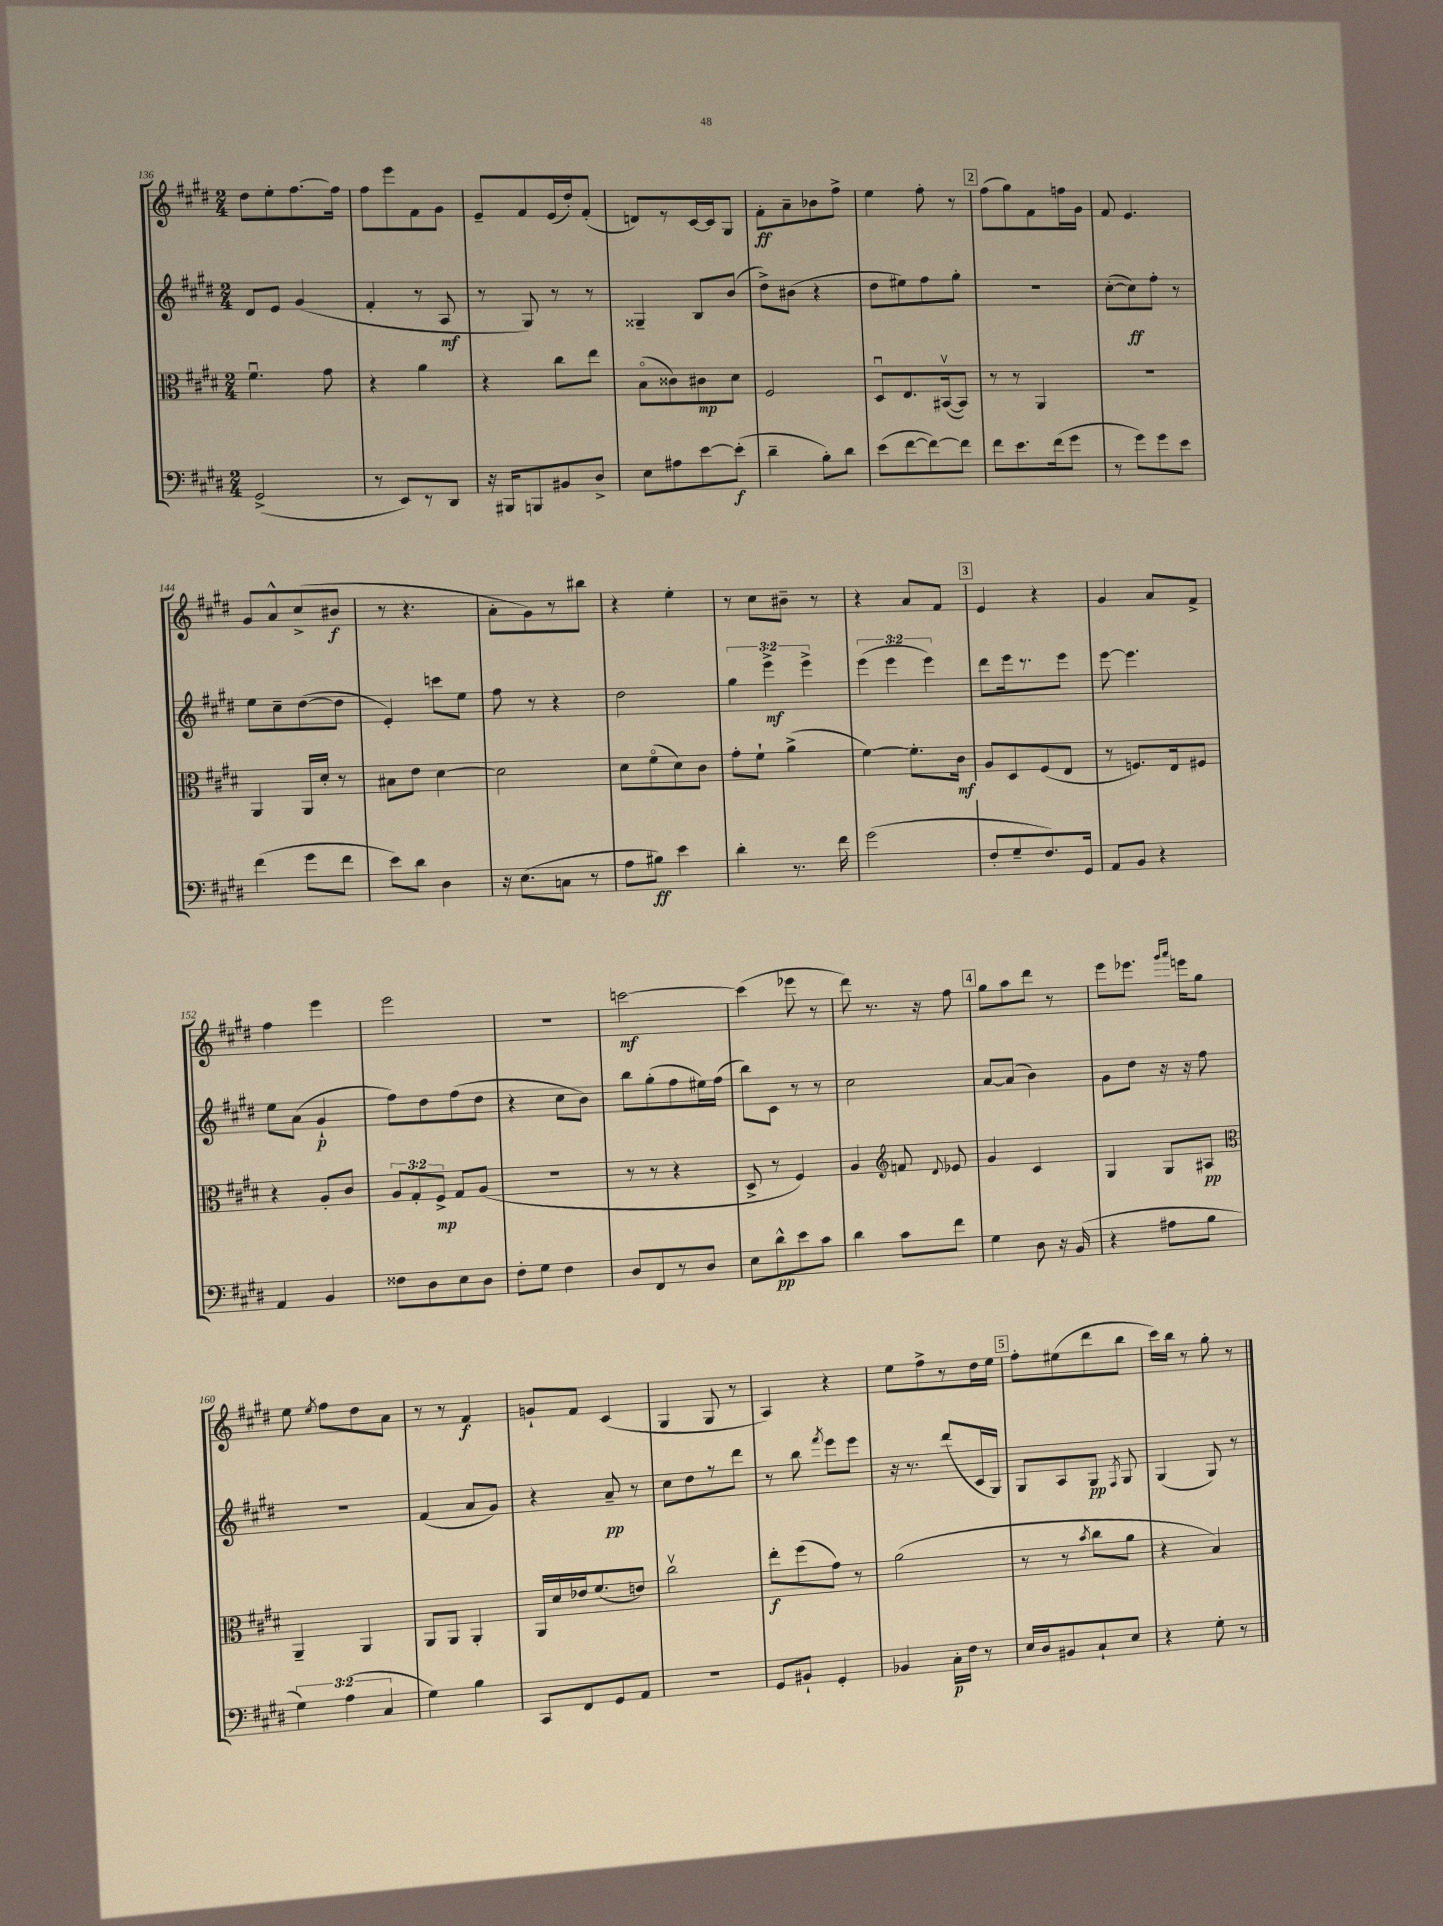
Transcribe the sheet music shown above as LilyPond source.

<<
\new StaffGroup <<
\new Staff = "s0" {
    \clef treble \key e \major \numericTimeSignature \time 2/4
    \autoBeamOff dis''8[ e''8-. fis''8.~ fis''16] |
    fis''8[ e'''8 fis'8 gis'8] |
    e'8[-- fis'8 e'16( dis''16-.) fis'8]-.( |
    d'8[) r8 cis'16~ cis'16 gis8] |
    fis'8[-.\ff a'8-- bes'8 fis''8]-> |
    e''4 fis''8-. r8 |
    \mark \markup { \box "2" } fis''8[( gis''8) fis'8 f''16 gis'16] |
    fis'8 e'4. |
    gis'8[ a'8-^ cis''8->( bis'8]\f |
    r8 r4. |
    a'8[-. gis'8) r8 bis''8] |
    r4 e''4-. |
    r8 cis''8[ bis'8]-- r8 |
    r4 a'8[ fis'8] |
    \mark \markup { \box "3" } e'4 r4 |
    gis'4 a'8[ fis'8]-> |
    fis''4 e'''4 |
    e'''2 |
    R2 |
    c'''2~\mf |
    c'''4( ees'''8 r8 |
    dis'''8) r8. r16 fis''8 |
    \mark \markup { \box "4" } gis''8[ a''8 dis'''8] r8 |
    e'''8[ ees'''8.] \grace { gis'''16[ a'''16] } e'''16[ gis''8] |
    e''8 \acciaccatura { e''8 } fis''8[ dis''8 a'8] |
    r8 r8 fis'4\f |
    g'8[-! fis'8] cis'4( |
    gis4 gis8 r8 |
    a4) r4 |
    e''8[ fis''8-> r8 dis''16 e''16] |
    \mark \markup { \box "5" } fis''8[-. eis''8( dis'''8 b''8] |
    cis'''16[) b''16] r8 gis''8-. r8 \bar "|." |
}
\new Staff = "s1" {
    \clef treble \key e \major \numericTimeSignature \time 2/4 \override Staff.TupletNumber.text = #tuplet-number::calc-fraction-text
    \autoBeamOff dis'8[ e'8] gis'4( |
    fis'4-. r8 a8\mf |
    r8 gis8) r8 r8 |
    gisis4-- b8[ b'8]( |
    dis''8[->) bis'8]( r4 |
    dis''8[ eis''8) fis''8 gis''8]-. |
    \mark \markup { \box "2" } r2 |
    cis''8[~-.( cis''8\ff) fis''8]-. r8 |
    e''8[ cis''8-- dis''8~( dis''8] |
    e'4-.) c'''8[ e''8] |
    fis''8 r8 r4 |
    dis''2 |
    \tuplet 3/2 { gis''4 e'''4->\mf e'''4-> } |
    \tuplet 3/2 { e'''4( e'''4 e'''4) } |
    \mark \markup { \box "3" } dis'''8[ e'''16 r8. e'''8] |
    e'''8~ e'''4. |
    e''8[ a'8]( gis'4-!\p |
    fis''8[) dis''8 fis''8( dis''8] |
    r4 cis''8[ b'8]) |
    b''8[ gis''8-.( fis''8 eis''16) fis''16]( |
    b''8[) cis'8] r8 r8 |
    cis''2 |
    \mark \markup { \box "4" } a'8[~ a'8]( b'4) |
    gis'8[ dis''8] r16 r16 fis''8 |
    R2 |
    fis'4( a'8[ gis'8]) |
    r4 a'8--\pp r8 |
    cis''8[ dis''8 r8 dis'''8] |
    r8 b''8 \acciaccatura { fis'''8 } e'''8[ e'''8] |
    r16 r8. dis'''8[( cis'16 gis16]) |
    \mark \markup { \box "5" } gis8[ a8 gis8]\pp \acciaccatura { fis8 } gis8 |
    gis4( gis8) r8 \bar "|." |
}
\new Staff = "s2" {
    \clef alto \key e \major \numericTimeSignature \time 2/4 \override Staff.TupletNumber.text = #tuplet-number::calc-fraction-text
    \autoBeamOff fis'4.\downbow gis'8 |
    r4 a'4 |
    r4 cis''8[ e''8] |
    b8[\flageolet( cisis'8) cis'8\mp dis'8] |
    fis2 |
    dis8[\downbow e8. bis,16~\upbow( bis,8]) |
    \mark \markup { \box "2" } r8 r8 a,4 |
    r2 |
    a,4 a,16[ dis'16]-. r8 |
    bis8[ e'8] dis'4~ |
    dis'2 |
    dis'8[ fis'8\flageolet( dis'8) cis'8] |
    gis'8[-. fis'8]-! a'4->( |
    fis'4~) fis'8.[-. cis'16]\mf |
    \mark \markup { \box "3" } a8[ dis8 fis8( e8] |
    r8 f8.[) e16 fis8] |
    r4 a8[-. cis'8] |
    \tuplet 3/2 { a8[ gis8-. fis8]->\mp } gis8[ a8]( |
    r2 |
    r8 r8 r4 |
    dis8-> r8 fis4) |
    a4 \clef treble f'8 \appoggiatura { dis'8 } ees'8 |
    \mark \markup { \box "4" } gis'4 cis'4 |
    gis4 gis8[ ais8]\pp |
    \clef alto a,4-- a,4 |
    a,8[ a,8] a,4-. |
    a,16[ dis'16 ees'16 fis'8.( e'8]) |
    cis''2\upbow |
    e''8[-.\f fis''8( gis'8]) r8 |
    a'2( |
    \mark \markup { \box "5" } r8 r8 \acciaccatura { b'8 } cis''8[ a'8] |
    r4 b4) \bar "|." |
}
\new Staff = "s3" {
    \clef bass \key e \major \numericTimeSignature \time 2/4 \override Staff.TupletNumber.text = #tuplet-number::calc-fraction-text
    \autoBeamOff gis,2->( |
    r8 e,8[) r8 dis,8] |
    r16 bis,,16[ b,,8 bis,8 dis8]-> |
    e8[ ais8 e'8~ e'8]-.\f( |
    dis'4-- b8[-.) dis'8] |
    e'8[( fis'8~ fis'8~) fis'8] |
    \mark \markup { \box "2" } fis'8[ e'8. fis'16( gis'8] |
    r8 gis'8[) gis'8 e'8] |
    fis'4( gis'8[ fis'8] |
    e'8[) dis'8] dis4 |
    r16 e8.[( c8] r8 |
    a8[ bis8]\ff) e'4 |
    dis'4-. r8. fis'16 |
    gis'2( |
    \mark \markup { \box "3" } fis8[-. gis8-- fis8.) gis,16] |
    a,8[ b,8] r4 |
    a,4 b,4 |
    fisis8[ dis8 e8 dis8] |
    fis8[-. gis8] fis4 |
    dis8[ fis,8 r8 dis8] |
    e8[ dis'8-^\pp e'8 cis'8] |
    dis'4 cis'8[ fis'8] |
    \mark \markup { \box "4" } gis4 dis8 r16 b,16( |
    r4 ais8[ b8] |
    \tuplet 3/2 { gis4) a4( cis4 } |
    gis4) b4 |
    cis,8[ fis,8 gis,8 a,8] |
    R2 |
    gis,8[ bis,8]-! gis,4-. |
    bes,4 cis16[-.\p fis16] r8 |
    \mark \markup { \box "5" } e16[ dis16 bis,8 cis8-! e8] |
    r4 gis8-. r8 \bar "|." |
}
>>
>>
\layout { \context { \Score currentBarNumber = #136 } }
